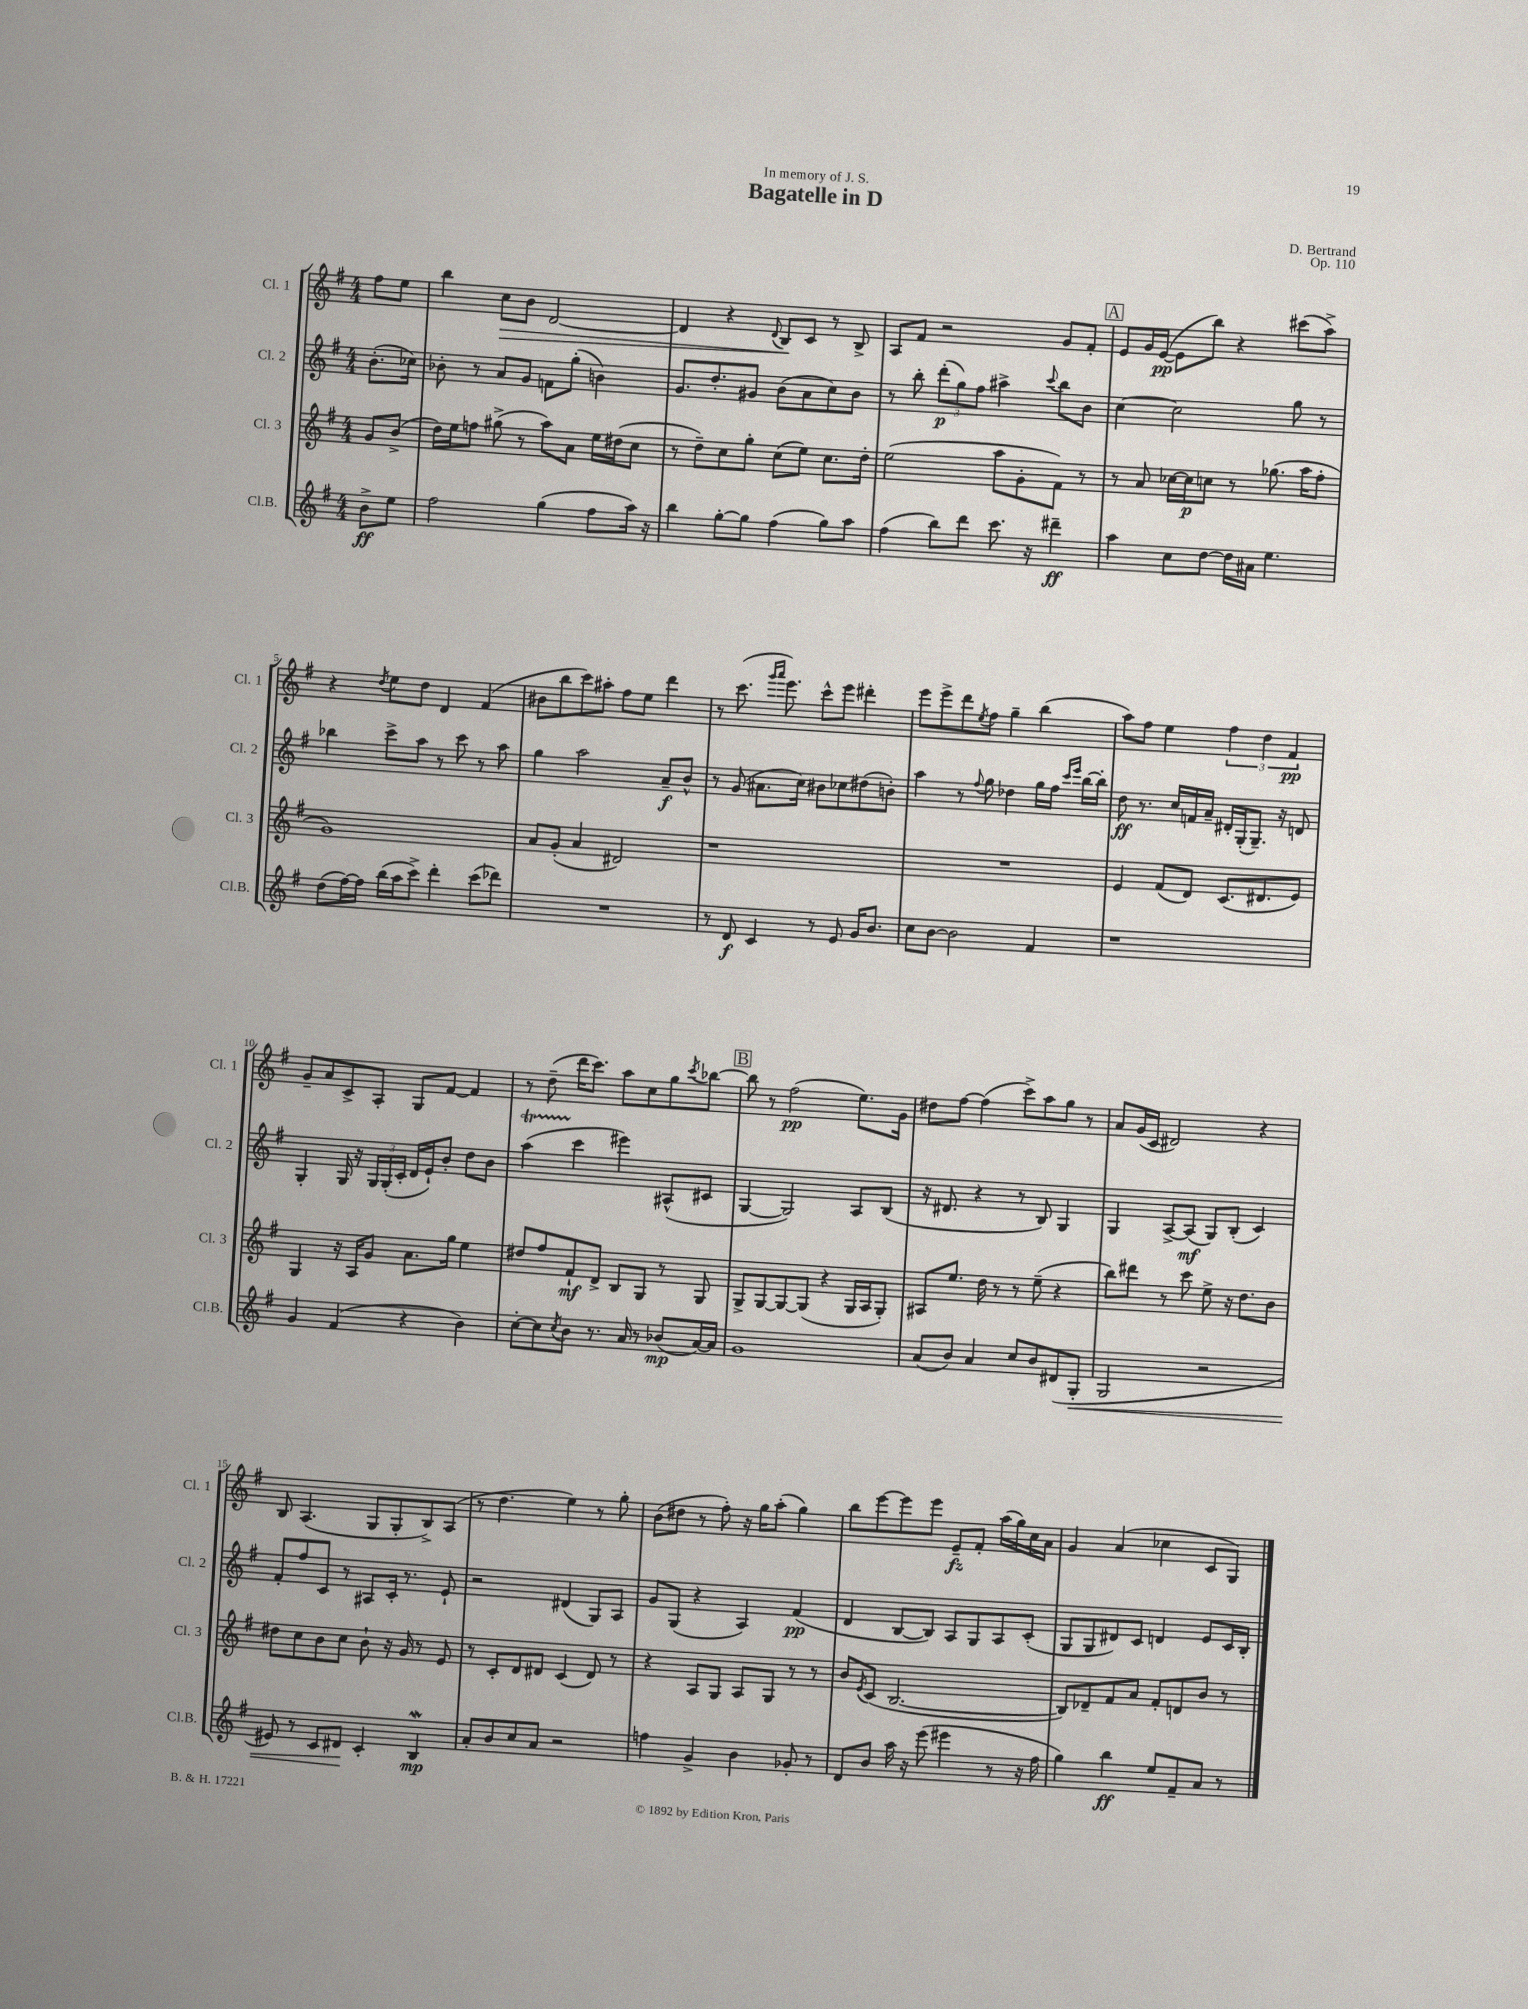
\header { title = "Bagatelle in D" composer = "D. Bertrand" dedication = "In memory of J. S." opus = "Op. 110" }
<<
\new StaffGroup <<
\new Staff = "s0" \with { instrumentName = "Cl. 1" shortInstrumentName = "Cl. 1" } {
    \clef treble \key g \major \numericTimeSignature \time 4/4 \partial 4
    fis''8 e''8 |
    b''4 c''8\> b'8 d'2~ |
    d'4 r4 \appoggiatura { d'8 } b8\! c'8 r8 b8-> |
    a8 fis'8 r2 g'8 fis'8-. |
    \mark \markup { \box "A" } e'8 g'16 e'16~\pp( e'8 b''8) r4 cis'''8( a''8->) |
    r4 \acciaccatura { d''8 } e''8 d''8 d'4 fis'4( |
    bis'8 b''8 c'''8) ais''8-. fis''8 e''8 d'''4 |
    r8 c'''8.( \grace { g'''16 a'''16 } e'''8.) c'''8-^ e'''8 dis'''4-. |
    e'''8 e'''8-> d'''8 \acciaccatura { e''8 } fis''8 g''4-- b''4( |
    a''8) fis''8 e''4 \tuplet 3/2 { fis''4 d''4 fis'4\pp } |
    g'8-- a'8 c'8-> a8-. g8 fis'8~ fis'4 |
    r8 d''8--( d'''16 c'''8.) a''8 c''8 g''8 \acciaccatura { c'''8 } bes''8~ |
    \mark \markup { \box "B" } bes''8 r8 fis''2\pp( e''8.) g'16 |
    dis''8 fis''8~ fis''4( c'''8->) a''8 g''8 r8 |
    a'8 g'16( c'16 dis'2) r4 |
    b8 a4.( g8 g8-. b8->) a8( |
    r8 d''4. e''4) r8 g''8-. |
    b'8( dis''8 r8 fis''8-.) r16 g''16 a''8-.( g''4) |
    b''8 e'''8~ e'''8 e'''8 e'8--\fz fis'8-. a''16( g''16) c''16 a'16 |
    g'4 a'4( ces''4 c'8 g8) \bar "|." |
}
\new Staff = "s1" \with { instrumentName = "Cl. 2" shortInstrumentName = "Cl. 2" } {
    \clef treble \key g \major \numericTimeSignature \time 4/4 \partial 4
    b'8.-.( ces''16) |
    bes'8-. r8 a'8 g'8 f'8 g''8-.( b'4) |
    g'8. d''8.-. gis'8 b'8( a'8 c''8) b'8 |
    r8 b''8-. \tuplet 3/2 { d'''8-.\p( g''8) fis''8 } ais''4-> \appoggiatura { c'''8 } b''8 b'8 |
    \mark \markup { \box "A" } c''4~ c''2 g''8 r8 |
    bes''4 c'''8-> a''8 r8 c'''8 r8 a''8 |
    g''4 a''2 a'8--\f b'8-^ |
    r8 g'8( ais'8. c''16) bis'8 ces''8 dis''8( b'8-.) |
    a''4 r8 \appoggiatura { fis''8 } g''8 des''4 g''16 fis''16 \grace { c'''16 e'''16 } b''16~ b''16-. |
    d''8\ff r8. c''16 f'16 a'16-- dis'16-. g16-.( g8.--) r16 d'8 |
    g4-. g16 r16 \tuplet 3/2 { g16 g16-.( c'16-. } d'16 e'16-!) b'8-. d''8 b'8 |
    a''4\startTrillSpan( c'''4\stopTrillSpan eis'''4) ais8-^( cis'8 |
    \mark \markup { \box "B" } g4~ g2) a8 b8( |
    r16 dis'8. r4 r8 b8) g4 |
    g4 a8~-> a8\mf( g8) b8-.( c'4) |
    fis'8-. fis''8 c'8 r8 ais8 c'16-. r8. e'8-! |
    r2 dis'4( g8) a8 |
    g'8 g8( r4 a4) fis'4\pp( |
    d'4 b8~ b8) a8 g8 a8 c'8-.( |
    g8 g8 dis'8) c'8 d'4 e'8 c'16 b16-. \bar "|." |
}
\new Staff = "s2" \with { instrumentName = "Cl. 3" shortInstrumentName = "Cl. 3" } {
    \clef treble \key g \major \numericTimeSignature \time 4/4 \partial 4
    g'8 b'8->( |
    d''16) e''16 f''8 gis''8->( r8 a''8) a'8 e''16 dis''16( c''8 |
    r8 d''8--) c''8 g''8-. c''8( e''8) c''8. d''16-. |
    e''2( a''8 g'8-. fis'8) r8 |
    \mark \markup { \box "A" } r8 a'8 ces''16~ ces''16\p c''8 r8 ges''8.( a''16 fis''8-. |
    g'1) |
    a'8 g'8-.( a'4 dis'2) |
    r1 |
    R1 |
    e'4 fis'8( d'8) c'8.( dis'8. e'8) |
    g4 r16 a16 g'8 a'8. g''16 e''4 |
    dis''8 fis''8 fis'8-!\mf d'8-> b8 g8 r8 g8 |
    \mark \markup { \box "B" } g8-> g8~ g8~ g8( r4 g16 a16 g8-.) |
    ais8 e''8. d''16 r8 r8 e''8--( r4 |
    b''8) dis'''8 r8 c'''8 e''8-> r16 d''8. b'8 |
    dis''8 c''8 b'8 c''8 b'8-! r16 g'16 r8 e'8 |
    r8 c'8-. d'8 dis'8 c'4( dis'8) r8 |
    r4 a8 g8 a8 g8 r8 r8 |
    b'8 \acciaccatura { e'8 } c'8( b2.~ |
    b8) des'8-- fis'8 a'8 fis'8-. d'8 b'8 r8 \bar "|." |
}
\new Staff = "s3" \with { instrumentName = "Cl.B." shortInstrumentName = "Cl.B." } {
    \clef treble \key g \major \numericTimeSignature \time 4/4 \partial 4
    b'8->\ff e''8 |
    fis''2 g''4( fis''8 a''16) r16 |
    b''4 g''8~-. g''8 fis''4( g''8) a''8 |
    fis''4( b''8) d'''8 c'''8. r16 dis'''4--\ff |
    \mark \markup { \box "A" } a''4 c''8 d''8~ d''16 ais'16 e''4. |
    d''8( fis''16~) fis''16 b''16( a''16 c'''8->) d'''4-. c'''8( des'''8) |
    R1 |
    r8 d'8\f c'4 r8 e'8 g'16 b'8. |
    c''8 b'8~ b'2 fis'4 |
    r1 |
    g'4 fis'4( r4 b'4) |
    c''8~-. c''8 \acciaccatura { c''8 } b'8 r8. a'16 r8 bes'8\mp( a'16~) a'16 |
    \mark \markup { \box "B" } g'1 |
    a'8( b'8) a'4 c''8 b'8 dis'8( g8-.\< |
    g2 r2 |
    eis'8) r8 c'8 dis'8\! c'4-. b4\mordent\mp |
    a'8-. b'8 c''8 a'8 r2 |
    f''4 g'4-> b'4 ges'8-. r8 |
    d'8 b'8 a''16 r16 e'''8( eis'''4 r8 r16 fis''16 |
    g''4) b''4\ff e''8 fis'8-- a'8 r8 \bar "|." |
}
>>
>>
